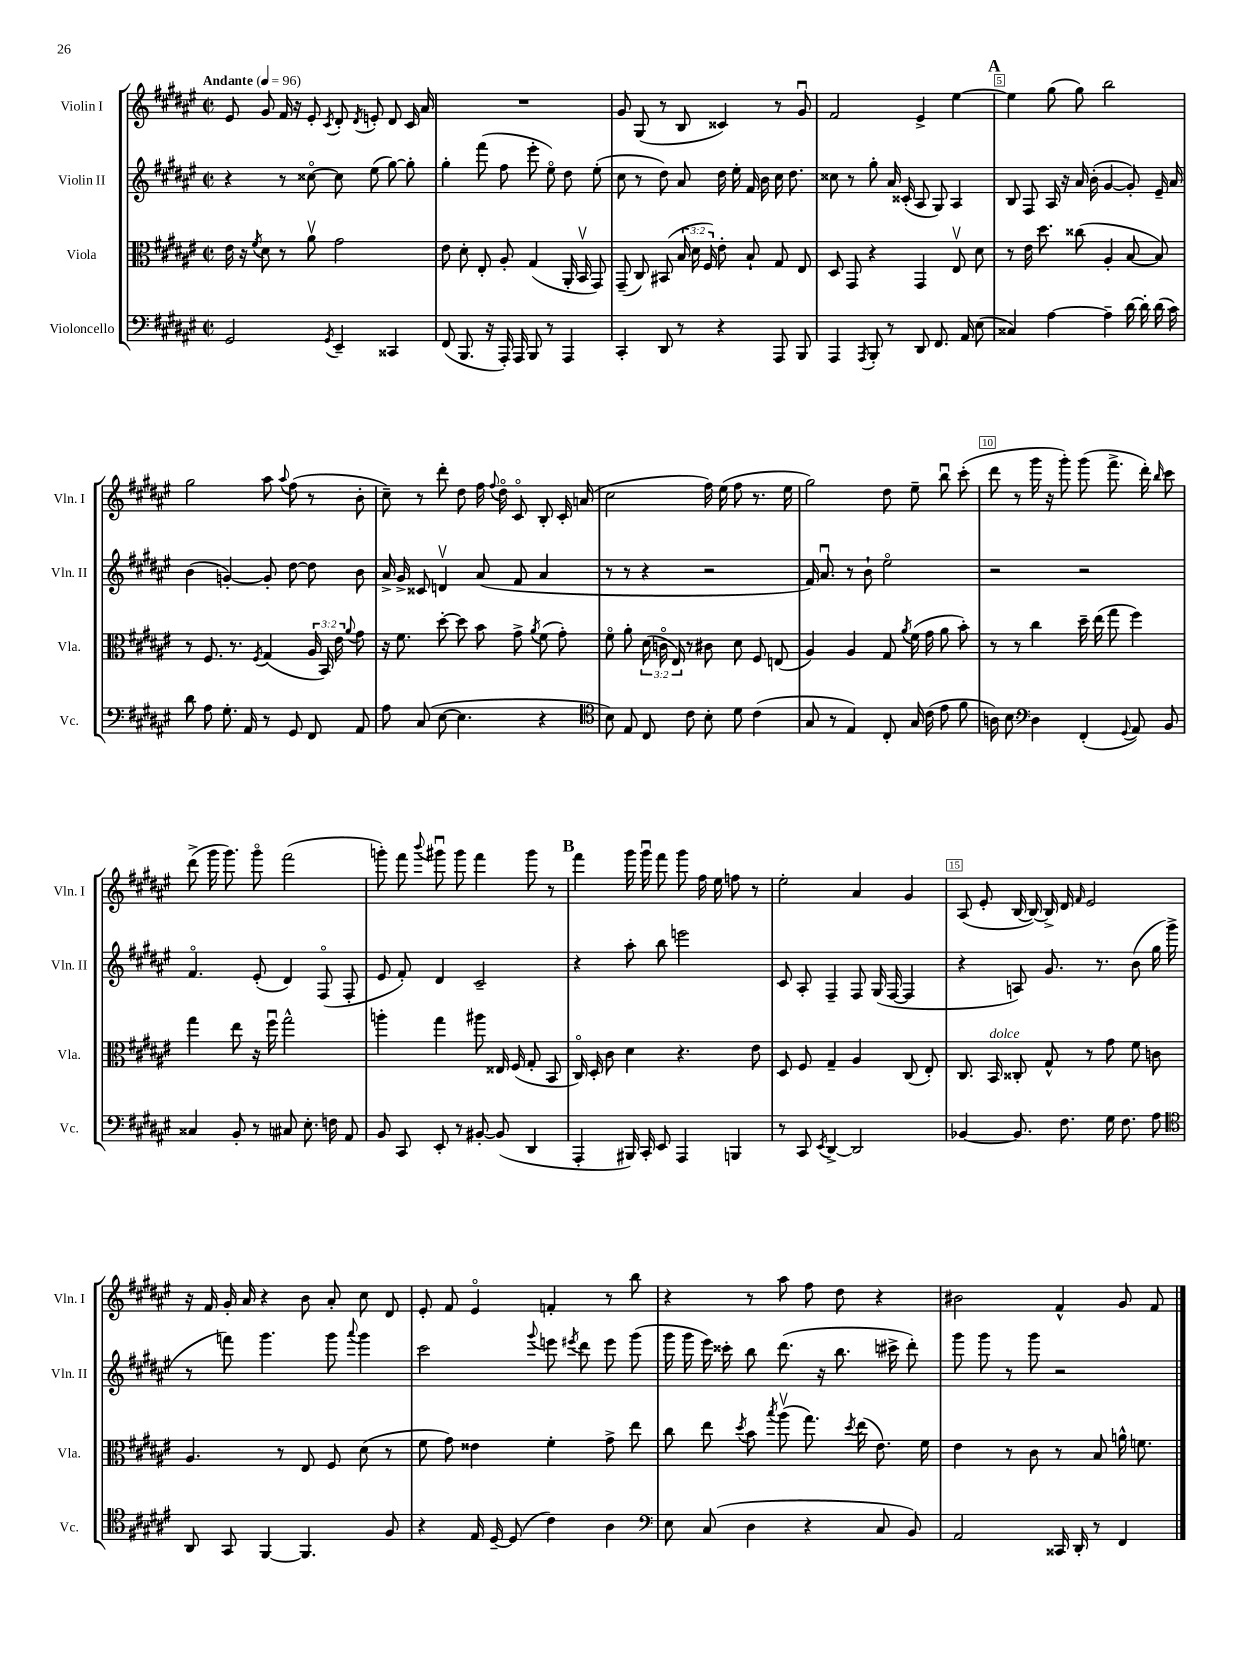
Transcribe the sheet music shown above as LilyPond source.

<<
\new StaffGroup <<
\new Staff = "s0" \with { instrumentName = "Violin I" shortInstrumentName = "Vln. I" } {
    \clef treble \key fis \major \defaultTimeSignature \time 2/2 \tempo "Andante" 4 = 96
    \autoBeamOff eis'8 gis'8 fis'16 r16 eis'8-. \acciaccatura { cis'8 } dis'8-. \acciaccatura { dis'8 } e'8-. dis'8 cis'16 ais'16 |
    R1 |
    gis'8 gis8( r8 b8 cisis'4) r8 gis'8\downbow |
    fis'2 eis'4-> eis''4~ |
    \mark \markup { \bold "A" } eis''4 gis''8( gis''8) b''2 |
    gis''2 ais''8 \appoggiatura { ais''8 } fis''8( r8 b'8-. |
    cis''8--) r8 dis'''8-. dis''8 fis''16 \appoggiatura { fis''8 } dis''16\flageolet cis'8\flageolet b8-. cis'16-. a'16( |
    cis''2 fis''16) eis''16( fis''8 r8. eis''16 |
    gis''2) dis''8 eis''8-- b''8\downbow cis'''8-.( |
    dis'''8 r8 gis'''16 r16 gis'''8-.) gis'''8( fis'''8.-> dis'''16-.) \grace { b''16 } cis'''8 |
    dis'''8->( gis'''16 gis'''8.) gis'''8\flageolet fis'''2( |
    g'''8-.) fis'''8 \appoggiatura { b'''8 } gis'''8\downbow gis'''8 fis'''4 gis'''8 r8 |
    \mark \markup { \bold "B" } fis'''4 gis'''16 gis'''16\downbow fis'''8 gis'''8 fis''16 eis''16 f''8 r8 |
    eis''2-. ais'4 gis'4 |
    ais8( eis'8-. b16~ b16~) b16-> dis'16 \grace { fis'16 } eis'2 |
    r16 fis'16 gis'16-. ais'16 r4 b'8 ais'8-. cis''8 dis'8 |
    eis'8-. fis'8 eis'4\flageolet f'4-. r8 b''8 |
    r4 r8 ais''8 fis''8 dis''8 r4 |
    bis'2 fis'4-^ gis'8 fis'8 \bar "|." |
}
\new Staff = "s1" \with { instrumentName = "Violin II" shortInstrumentName = "Vln. II" } {
    \clef treble \key fis \major \defaultTimeSignature \time 2/2
    \autoBeamOff r4 r8 cisis''8~\flageolet cisis''8 eis''8( gis''8~) gis''8-. |
    gis''4-. fis'''8( fis''8 eis'''8-. eis''8\flageolet) dis''8 eis''8-.( |
    cis''8 r8 dis''8) ais'8 dis''16 eis''16-. fis'16 b'16 cis''16 dis''8. |
    cisis''8 r8 gis''8-. ais'16 cisis'16-.( ais8 gis8) ais4 |
    \mark \markup { \bold "A" } b8 fis8 ais16 r16 ais'16 b'16-.( gis'4~ gis'8-.) eis'16-- ais'16 |
    b'4( g'4~-.) g'8-. dis''8~ dis''8 b'8 |
    ais'16-> gis'16-> cisis'8 d'4\upbow ais'8( fis'8 ais'4 |
    r8 r8 r4 r2 |
    fis'16) ais'8.\downbow r8 b'8-! eis''2\flageolet |
    r2 r2 |
    fis'4.\flageolet eis'8-.( dis'4) fis8\flageolet( fis8-. |
    eis'8 fis'8-.) dis'4 cis'2-- |
    \mark \markup { \bold "B" } r4 ais''8-. b''8 e'''2 |
    cis'8 ais8-. fis4-- fis8 gis16( fis16~ fis4 |
    r4 a8) gis'8. r8. b'8( gis''16 gis'''16-> |
    r8 f'''8) gis'''4. gis'''8 \appoggiatura { ais'''8 } gis'''4 |
    cis'''2 \appoggiatura { gis'''8 } e'''8 \acciaccatura { eis'''8 } dis'''8 eis'''8 gis'''8( |
    gis'''16 gis'''16 eis'''16) cisis'''16-. b''8 dis'''8.( r16 b''8. cis'''16-> dis'''8-.) |
    gis'''8 gis'''8 r8 gis'''8 r2 \bar "|." |
}
\new Staff = "s2" \with { instrumentName = "Viola" shortInstrumentName = "Vla." } {
    \clef alto \key fis \major \defaultTimeSignature \time 2/2 \override Staff.TupletNumber.text = #tuplet-number::calc-fraction-text
    \autoBeamOff eis'16 r16 \acciaccatura { fis'8 } dis'8 r8 ais'8\upbow gis'2 |
    eis'8 dis'8-. eis8-. ais8-. gis4( ais,16-. b,16\upbow gis,8) |
    gis,8--( cis8) bis,8( \tuplet 3/2 { b16 dis'16 fis16) } eis'8-. b8-! gis8 eis8 |
    dis8 gis,8 r4 gis,4 eis8\upbow dis'8 |
    \mark \markup { \bold "A" } r8 eis'16 dis''8. cisis''8( ais4-. b8~ b8) |
    r8 fis8. r8. \acciaccatura { fis8 } gis4( \tuplet 3/2 { ais16 b,16) eis'16 } \appoggiatura { ais'8 } gis'8 |
    r16 fis'8. dis''8~-. dis''8 b'8 gis'8-> \acciaccatura { ais'8 } fis'8( gis'8-.) |
    fis'8\flageolet ais'8-. \tuplet 3/2 { dis'16( c'16\flageolet eis16) } r8 cis'8 dis'8 fis8 e8( |
    ais4) ais4 gis8 \acciaccatura { ais'8 } fis'16( gis'16 ais'8 b'8-.) |
    r8 r8 cis''4 dis''16-- eis''16( gis''8 fis''4) |
    gis''4 eis''8 r16 fis''16\downbow gis''2-^ |
    a''4-. gis''4 ais''8 eisis16 fis16( gis8-. b,8 |
    \mark \markup { \bold "B" } cis16\flageolet) dis16-. cis'8 dis'4 r4. eis'8 |
    dis8 fis8 gis4-- ais4 cis8( eis8-.) |
    cis8. b,16^\markup { \italic "dolce" } cisis8-. gis8-^ r8 gis'8 fis'8 c'8 |
    ais4. r8 eis8 fis8 dis'8( r8 |
    fis'8 gis'8) eisis'4 fis'4-. gis'8-> eis''8 |
    cis''8 eis''8 \acciaccatura { dis''8 } b'8 \acciaccatura { b''8 } ais''8\upbow( gis''8.) \acciaccatura { dis''8 } eis''16( eis'8.) fis'16 |
    eis'4 r8 cis'8 r8 b8 a'16-^ f'8. \bar "|." |
}
\new Staff = "s3" \with { instrumentName = "Violoncello" shortInstrumentName = "Vc." } {
    \clef bass \key fis \major \defaultTimeSignature \time 2/2
    \autoBeamOff gis,2 \acciaccatura { gis,8 } eis,4-- cisis,4 |
    fis,8( b,,8. r16 ais,,16-.) ais,,16 b,,8 r8 ais,,4 |
    cis,4-. dis,8 r8 r4 ais,,8 b,,8 |
    ais,,4 \acciaccatura { ais,,8 } b,,8-. r8 dis,8 fis,8. ais,16 eis8( |
    \mark \markup { \bold "A" } cisis4) ais4~ ais4-- dis'16~ dis'16-. dis'16( cis'16) |
    dis'8 ais8 gis8.-. ais,16 r8 gis,8 fis,8 ais,8 |
    ais8 cis8( eis8~ eis4. r4 |
    \clef tenor b8) eis8 cis8 cis'8 b8-. dis'8 cis'4( |
    gis8 r8 eis4) cis8-. gis16 cis'16( eis'8 fis'8 |
    a16) b8. \clef bass dis4 fis,4-.( \appoggiatura { gis,8 } ais,8) b,8 |
    cisis4 b,8-. r8 cis8 eis8.-. f16 ais,8 |
    b,8 cis,8 eis,8-. r8 bis,8~-. bis,8( dis,4 |
    \mark \markup { \bold "B" } ais,,4-. bis,,16) cis,16-. eis,8 ais,,4 b,,4 |
    r8 cis,8 \acciaccatura { eis,8 } dis,4~-> dis,2 |
    bes,4~ bes,8. fis8. gis16 fis8. ais8 |
    \clef tenor ais,8 gis,8 fis,4~ fis,4. fis8 |
    r4 eis16 dis16~-- dis8( cis'4) ais4 |
    \clef bass eis8 cis8( dis4 r4 cis8 b,8) |
    ais,2 cisis,16 dis,16-. r8 fis,4 \bar "|." |
}
>>
>>
\layout { \context { \Score \override BarNumber.break-visibility = ##(#f #t #t) barNumberVisibility = #(every-nth-bar-number-visible 5) \override BarNumber.stencil = #(make-stencil-boxer 0.1 0.3 ly:text-interface::print) } }
